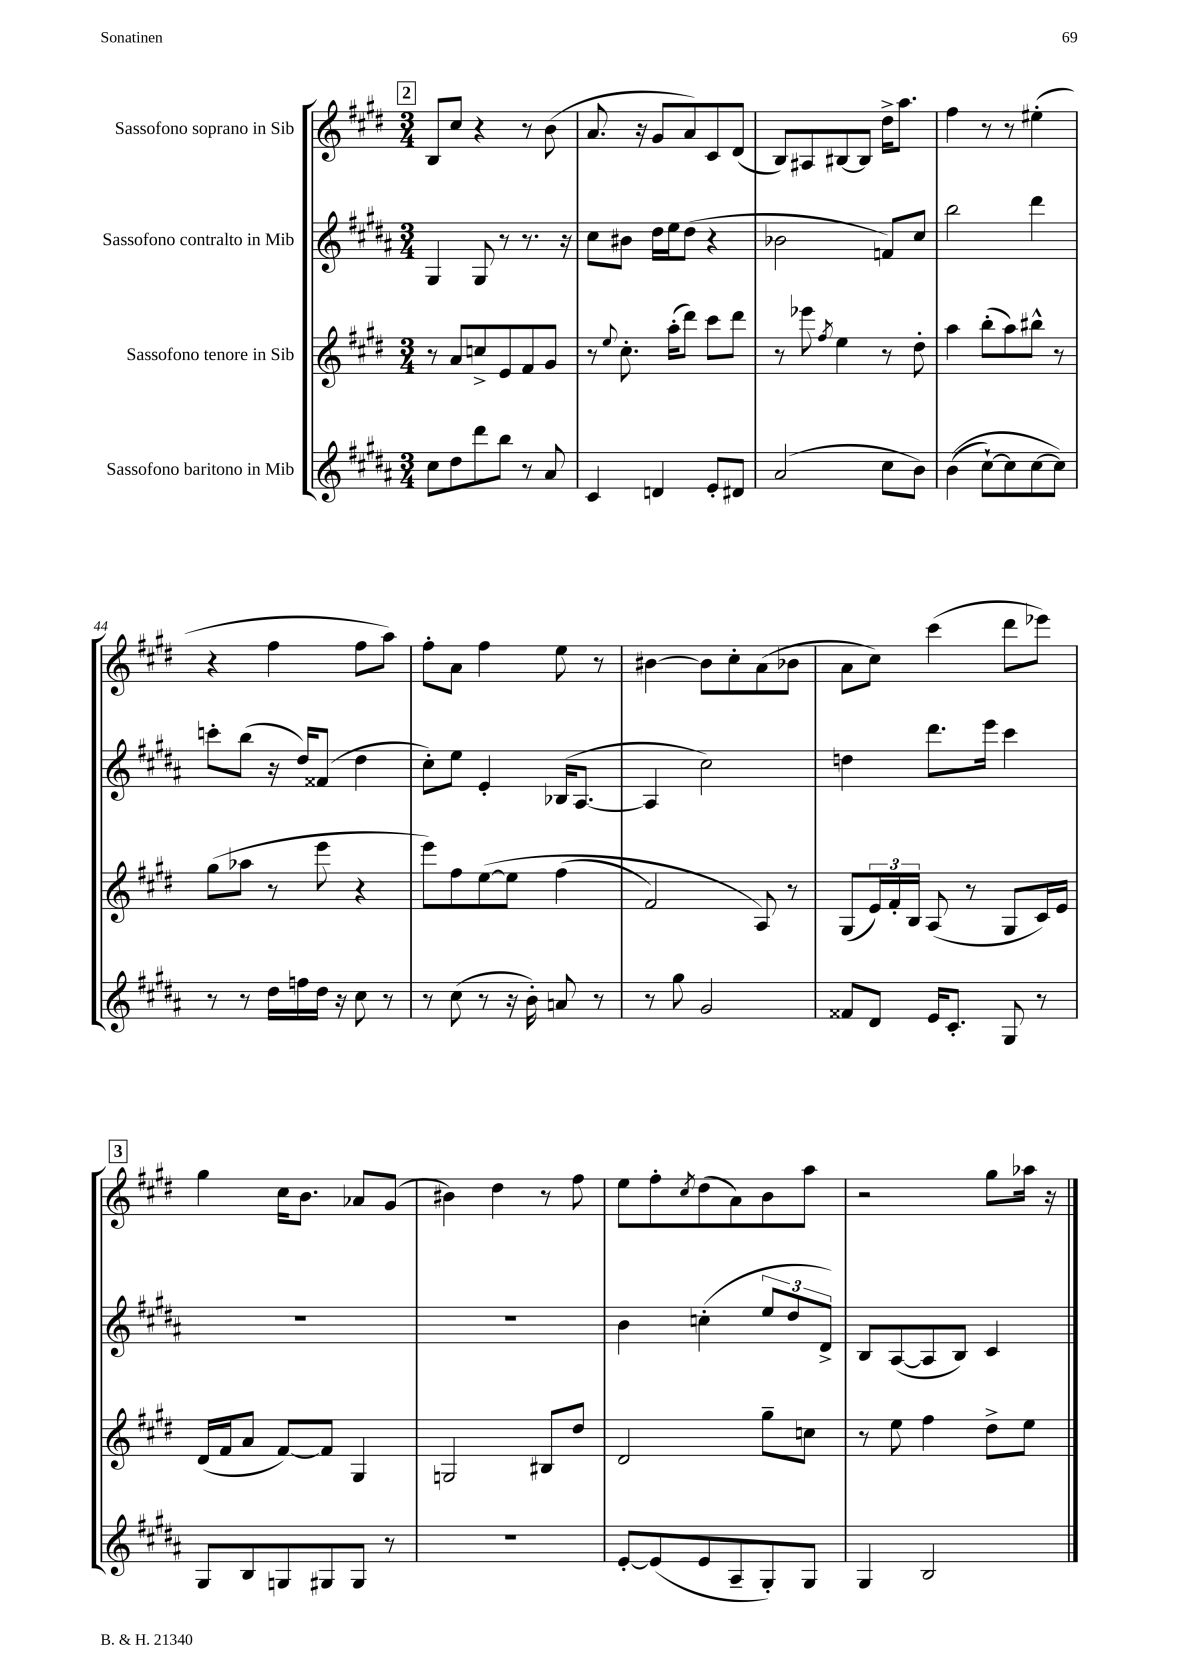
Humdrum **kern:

**kern	**kern	**kern	**kern
*part4	*part3	*part2	*part1
*staff4	*staff3	*staff2	*staff1
*I"Sassofono baritono in Mib	*I"Sassofono tenore in Sib	*I"Sassofono contralto in Mib	*I"Sassofono soprano in Sib
*clefG2	*clefG2	*clefG2	*clefG2
*k[f#c#g#d#a#]	*k[f#c#g#d#]	*k[f#c#g#d#a#]	*k[f#c#g#d#]
*M3/4	*M3/4	*M3/4	*M3/4
!!LO:REH:place=s1:t=2
=40	=40	=40	=40
8cc#\L	8r	4G#/	8B/L
8dd#\	8a/L	.	8cc#/J
8ddd#\	8ccn^/	8G#/	4r
8bb\J	8e/	8r	.
8r	8f#/	8.r	8r
8a#/	8g#/J	.	(8b\
.	.	16r	.
=41	=41	=41	=41
4c#/	8r	8cc#\L	8.a/
.	8qqee/	.	.
.	8.cc#'\	8b#X\J	.
.	.	.	16r
4dn/	.	16dd#\LL	8g#/L
.	(16aa'\KL	16ee\J	.
.	8ddd#\J)	(8dd#\J	8a/)
8e'/L	8ccc#\L	4r	8c#/
8d#X/J	8ddd#\J	.	(8d#/J
=42	=42	=42	=42
(2a#/	8r	2b-X\	8B/L)
.	8eee-X\	.	8A#X/
.	8qff#/	.	.
.	4ee\	.	[8B#X/
.	.	.	8B#/J]
8cc#\L	8r	8fn/L)	16dd#^\KL
.	.	.	8.aa\J
8b\J)	8dd#'\	8cc#/J	.
=43	=43	=43	=43
((4b\	4aa\	2bb\	4ff#\
[8cc#`\L)	(8bb'\L	.	8r
8cc#\]	8aa\)	.	8r
[8cc#\	8bb#X^^\J	4ddd#\	(4ee#X'\
8cc#\J])	8r	.	.
!!LO:LB:g=z
=44	=44	=44	=44
8r	(8gg#\L	8cccn'\L	4r
8r	8aa-X\J	(8bb\J	.
16dd#\LL	8r	16r	4ff#\
16ffn\	.	16dd#/KL)	.
16dd#\JJ	8eee\	(8f##X/J	.
16r	.	.	.
8cc#\	4r	4dd#\	8ff#\L
8r	.	.	8aa\J)
=45	=45	=45	=45
8r	8eee\L)	8cc#'\L)	8ff#'\L
(8cc#\	8ff#\	8ee\J	8a\J
8r	([8ee\	4e'/	4ff#\
16r	8ee\J]	.	.
16b'\)	.	.	.
8an/	(4ff#\	(16B-X/KL	8ee\
.	.	[8.A#/J	.
8r	.	.	8r
=46	=46	=46	=46
8r	2f#/)	4A#/]	[4b#X\
8gg#\	.	.	.
2g#/	.	2cc#\)	8b#\L]
.	.	.	8cc#'\
.	8A/)	.	(8a\
.	8r	.	8b-X\J
=47	=47	=47	=47
8f##X/L	(8G#/L	4ddn\	8a\L
8d#/J	24e/L)	.	8cc#\J)
.	24f#'/	.	.
.	24B/JJ	.	.
16e/KL	(8A/	8.ddd#\L	(4ccc#\
8.c#'/J	.	.	.
.	8r	.	.
.	.	16eee\Jk	.
8G#/	8G#/L	4ccc#\	8ddd#\L
8r	16c#/L)	.	8eee-X\J)
.	16e/JJ	.	.
!!LO:LB:g=z
!!LO:REH:place=s1:t=3
=48	=48	=48	=48
8G#/L	(16d#/LL	2.r	4gg#\
.	16f#/J	.	.
8B/	8a/J	.	.
8Gn/	[8f#/L)	.	16cc#\KL
.	.	.	8.b\J
8G#X/	8f#/J]	.	.
8G#/J	4G#/	.	8a-X/L
8r	.	.	(8g#/J
=49	=49	=49	=49
2.r	2Gn/	2.r	4b#X\)
.	.	.	4dd#\
.	8B#X/L	.	8r
.	8dd#/J	.	8ff#\
=50	=50	=50	=50
[8e'/L	2d#/	4b\	8ee\L
(8e/]	.	.	8ff#'\
.	.	.	8qcc#/
8e/	.	(4ccn'\	(8dd#\
8A#~/	.	.	8a\)
8G#'/)	8gg#~\L	12ee/L	8b\
.	.	12dd#/	.
8G#/J	8ccn\J	.	8aa\J
.	.	12d#^/J)	.
=51	=51	=51	=51
4G#/	8r	8B/L	2r
.	8ee\	([8A#/	.
2B/	4ff#\	8A#/]	.
.	.	8B/J)	.
.	8dd#^\L	4c#/	8gg#\L
.	8ee\J	.	16aa-X\Jk
.	.	.	16r
==	==	==	==
*-	*-	*-	*-
